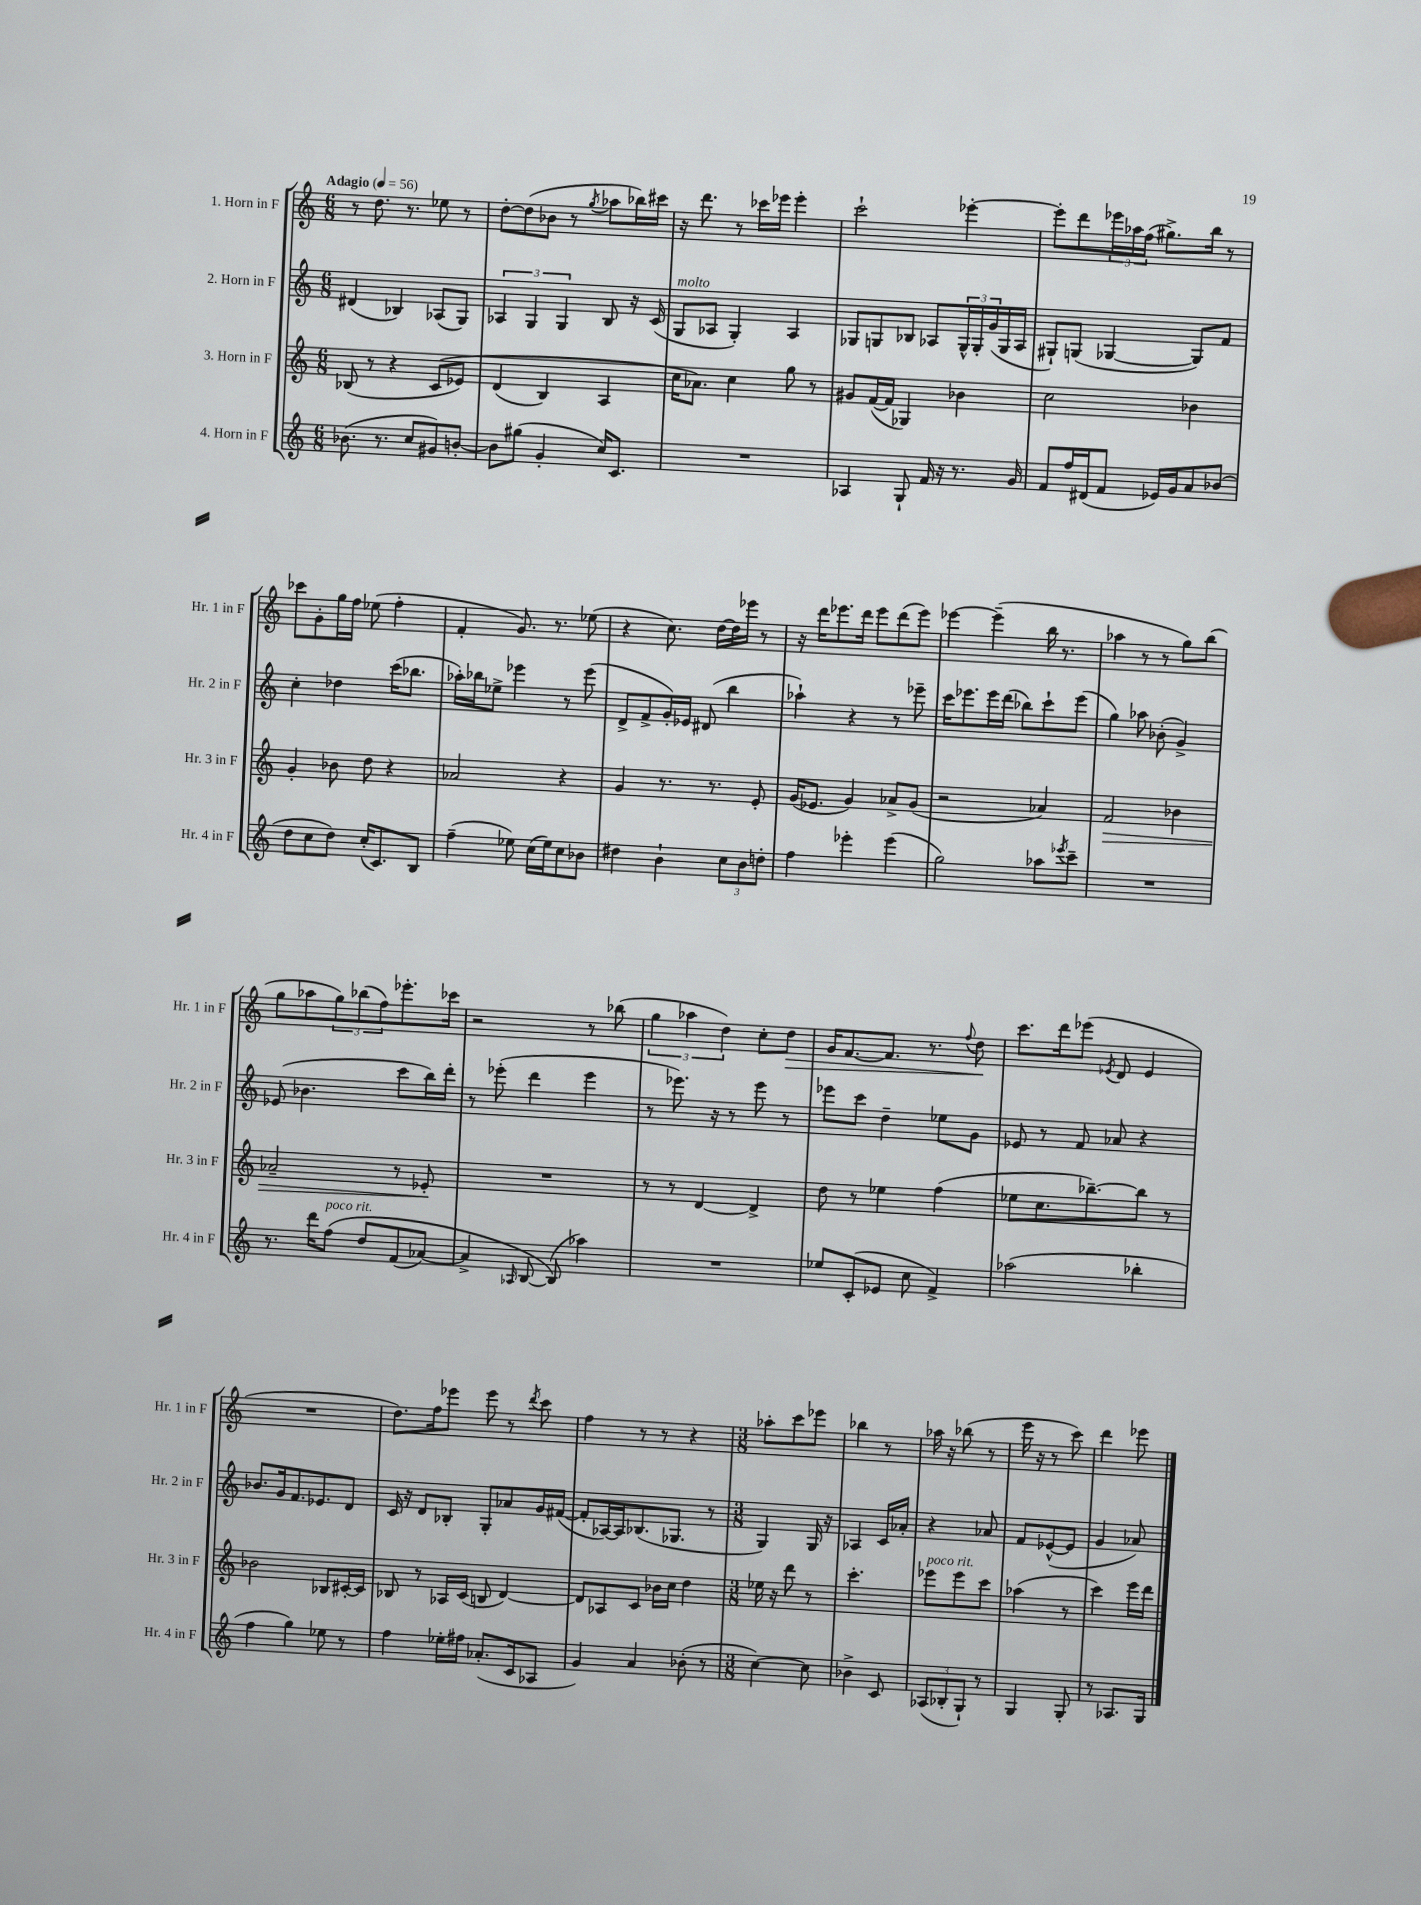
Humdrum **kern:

**kern	**kern	**kern	**kern
*staff4	*staff3	*staff2	*staff1
*clefG2	*clefG2	*clefG2	*clefG2
*k[]	*k[]	*k[]	*k[]
*M6/8	*M6/8	*M6/8	*M6/8
*MM56	*MM56	*MM56	*MM56
(8.b-	(8B-	(4d#	8r
.	8r	.	8.dd
8.r	.	.	.
.	4r	4B-)	.
.	.	.	8.r
8cc	.	.	.
8g#)	&(8c	(8A-	8ee-
[8b'	8e-)	8G)	8r
=	=	=	=
8b]	(4d	6A-	[8dd'
(8gg#	.	.	(8dd]
.	.	6G	.
4g'	4B)	.	8b-
.	.	6G	.
.	.	.	8r
.	.	.	8qgg
16cc)	4A	8B	8aa-
8.c	.	.	.
.	.	16r	16bb-)
.	.	(16c	16ccc#
=	=	=	=
2.r	16cc	8G	16r
.	8.a-&)	.	8.ddd
.	.	8A-	.
.	4cc	4G')	8r
.	.	.	16ccc-
.	.	.	16eee-
.	8gg	4A-	4eee-'
.	8r	.	.
=	=	=	=
4A-	8g#	8G-	2ccc`
.	([16f	8G	.
.	16f]	.	.
8G`	4G-)	8B-	.
16f	.	8A-	.
16r	.	.	.
8.r	4b-	24G^^	[4eee-'
.	.	24G'	.
.	.	(24g	.
.	.	16G	.
16g	.	16A-	.
=	=	=	=
8f	2cc	8G#`)	8eee-']
16ff	.	(8G	8ddd
(16d#	.	.	.
8f	.	[4G-	24eee-
.	.	.	24aa-
.	.	.	(24ff
16e-)	.	.	8.gg#^)
16g	.	.	.
8a	4b-	8G-])	.
.	.	.	16bb
(8b-	.	8f	8r
=	=	=	=
8dd	4g'	4cc'	8ccc-
8cc	.	.	8g'
8dd)	8b-	4dd-	16gg
.	.	.	16ff
(16cc'	8dd	.	(8ee-
8.c)	.	.	.
.	4r	(16ccc	4ff'
.	.	8.bb-	.
8B	.	.	.
=	=	=	=
(4ff~	2a-	16aa-')	4f'
.	.	16bb-	.
.	.	8ee-^	.
8ee-)	.	4eee-	8.g)
(16cc	.	.	.
16ee-)	.	.	8.r
8cc	4r	8r	.
8b-	.	(8eee-	(8ee-
=	=	=	=
4dd#	4g	8d^	4r
.	.	8f^	.
4b`	8.r	16g')	8.cc)
.	.	16e-	.
.	.	(8d#	.
.	8.r	.	[16dd
12cc	.	4bb	16dd]
.	.	.	16eee-
12b	.	.	.
.	8e'	.	8r
12dd'	.	.	.
=	=	=	=
4ff	(16g	4aa-`)	16r
.	8.e-	.	16ddd
.	.	.	8.eee-
4eee-'	4g)	4r	.
.	.	.	16ddd
.	.	.	8eee-
(4eee-	8a-^	8r	(8ddd
.	(8g	8eee-~	8eee-)
=	=	=	=
2gg)	2r	16ccc	[4eee-
.	.	8.eee-	.
.	.	16eee-	(4eee-~]
.	.	(16ddd	.
.	.	8bb-)	.
8aa-	4a-)	8ccc`	16bb
.	.	.	8.r
8qeee-	.	.	.
8ccc~	.	(8eee-	.
=	=	=	=
2.r	2f	4gg)	4aa-
.	.	8aa-	8r
.	.	(8b-'	8r
.	4b-	4g^)	8gg)
.	.	.	(8bb
=	=	=	=
8.r	2a-~	(8e-	8gg
.	.	4.b-	8aa-
16ddd	.	.	.
&(8ff	.	.	12gg)
.	.	.	(12bb-
8dd	.	.	.
.	.	.	12ff)
(8f	8r	8ccc	8.eee-'
[8a-)	8e-'	16bb)	.
.	.	16ddd'	16ccc-
=	=	=	=
4a-^]	2.r	8r	2r
.	.	(8eee-'	.
16qqA-	.	.	.
[8B	.	4ddd	.
(8B]&)	.	.	.
4aa-)	.	4eee-	8r
.	.	.	(8bb-
=	=	=	=
2.r	8r	8r	6gg
.	8r	8.eee-)	.
.	.	.	6aa-
.	[4d	.	.
.	.	16r	.
.	.	.	6dd)
.	.	8r	.
.	4d^]	8eee-	8cc'
.	.	8r	8dd
=	=	=	=
8ee-	8dd	8eee-	16g
.	.	.	[8.f
(8c'	8r	8ccc	.
8e-	4ee-	4dd~	8.f]
8cc	.	.	.
.	.	.	8.r
4f^)	(4ff	8ee-	.
.	.	.	8qqff
.	.	8g	8dd
=	=	=	=
(2aa-	8ee-	8e-	8.ccc
.	8.cc	8r	.
.	.	.	16ddd
.	.	8f	(8eee-
.	[8.bb-~)	.	.
.	.	.	8qe-
.	.	8a-	8d
4bb-'	8bb-]	4r	4e-
.	8r	.	.
=	=	=	=
4ff	2b-	8.b-	2.r
.	.	16g	.
4gg)	.	8.f	.
.	.	8.e-	.
8ee-	8B-	.	.
8r	[16c#'	8d	.
.	16c#]	.	.
=	=	=	=
4ff	8B-	16c	8.dd)
.	.	16r	.
.	8r	8d	.
.	.	.	16ff
16ee-'	16A-	8B-'	8eee-
16ff#	(16c	.	.
(8.a-'	8B	8G'	8eee-
.	[4d)	8a-	8r
16c	.	.	.
.	.	.	8qddd
8A-	.	16g	8ccc
.	.	([16f#	.
=	=	=	=
4g)	8d]	8f#']	4ff
.	8A-	[16A-)	.
.	.	16A-]	.
4a	8c	(8.B-	8r
.	16b-	.	8r
.	16cc	8.G-	.
(8b-'	4dd	.	4r
8r	.	8r	.
=	=	=	=
*M3/8	*M3/8	*M3/8	*M3/8
[4cc)	16ee-	4G)	8aa-'
.	16r	.	.
.	8ddd	.	8ccc
8cc]	8r	16G	8eee-
.	.	16r	.
=	=	=	=
4b-^	4.ccc'	4A-	4bb-
8c	.	16c	8r
.	.	16a-'	.
=	=	=	=
(12A-	8eee-	4r	16aa-
.	.	.	16r
12B-'	.	.	.
.	8eee-	.	(8bb-
12G`)	.	.	.
8r	8ccc	8a-	8r
=	=	=	=
4G	(4aa-	8f	16eee
.	.	.	16r
.	.	([8e-^^	8r
8G'	8r	8e-]	8ccc)
=	=	=	=
8r	4ccc)	4g	4ddd
8.A-	.	.	.
.	16eee	8a-)	8eee-
16G	16ddd	.	.
==	==	==	==
*-	*-	*-	*-
